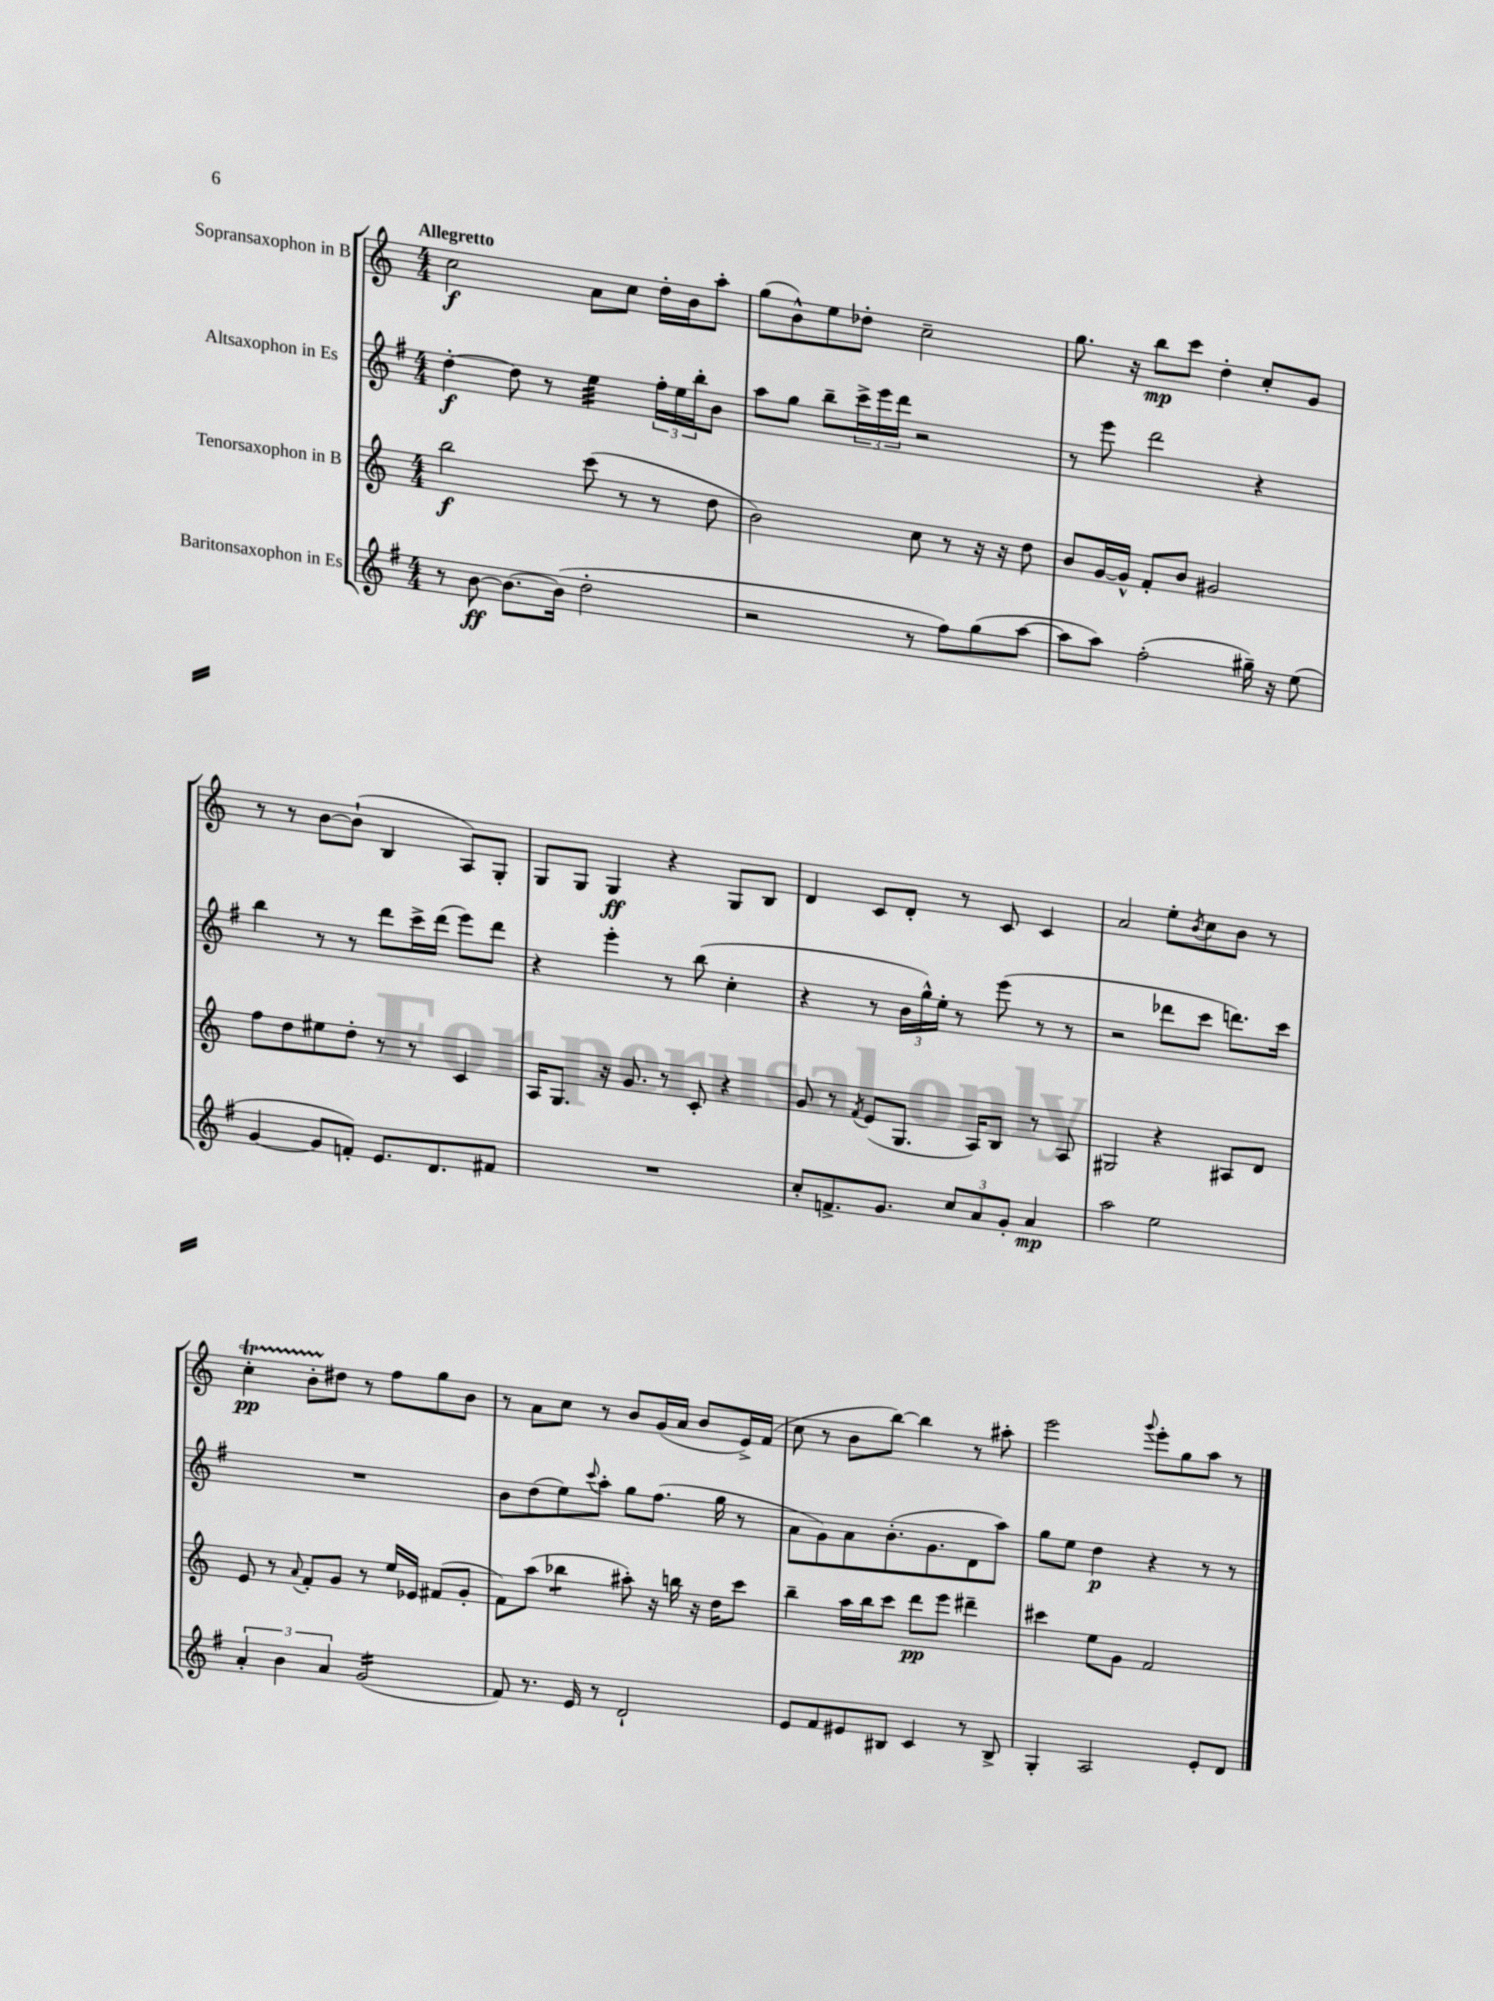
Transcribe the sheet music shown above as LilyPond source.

<<
\new StaffGroup <<
\new Staff = "s0" \with { instrumentName = "Sopransaxophon in B" } {
    \clef treble \key c \major \numericTimeSignature \time 4/4 \tempo "Allegretto"
    c''2\f a'8 c''8 d''16-. b'16 a''8-. |
    g''8( b'8-^) e''8 des''8-. c''2-- |
    g''8. r16 b''8\mp c'''8 d''4-. c''8-. g'8 |
    r8 r8 b'8~ b'8-!( b4 a8) g8-. |
    g8 g8 g4\ff r4 g8 b8 |
    d'4 c'8 d'8-. r8 c'8 c'4 |
    a'2 e''8-. \acciaccatura { b'8 } c''8 b'8 r8 |
    c''4-.\startTrillSpan\pp b'8-. dis''8\stopTrillSpan r8 f''8 g''8 b'8 |
    r8 a'8 c''8 r8 b'8 g'16( a'16 b'8 e'16->) f'16( |
    c''8 r8 b'8 b''8~) b''4 r8 ais''8-. |
    e'''2 \appoggiatura { g'''8 } e'''8-. g''8 a''8 r8 \bar "|." |
}
\new Staff = "s1" \with { instrumentName = "Altsaxophon in Es" } {
    \clef treble \key g \major \numericTimeSignature \time 4/4
    d''4~-.\f d''8 r8 e''4:32 \tuplet 3/2 { fis''16-. e''16 b''16-. } b'8 |
    a''8 g''8 b''8-- \tuplet 3/2 { c'''16-> e'''16 d'''16 } r2 |
    r8 e'''8 d'''2 r4 |
    b''4 r8 r8 d'''8 c'''16-> d'''16( e'''8) d'''8 |
    r4 e'''4-. r8 b''8( c''4-. |
    r4 r8 \tuplet 3/2 { b'16 g''16-^) e''16-. } r8 e'''8( r8 r8 |
    r2 des'''8 c'''8 d'''8.) c'''16 |
    R1 |
    b'8 d''8( e''8) \appoggiatura { c'''8 } a''8-. g''8 fis''8.( g''16 r8 |
    a'8 g'8) a'8 b'8.-.( g'8. d'8 a''8) |
    g''8 e''8 d''4\p r4 r8 r8 \bar "|." |
}
\new Staff = "s2" \with { instrumentName = "Tenorsaxophon in B" } {
    \clef treble \key c \major \numericTimeSignature \time 4/4
    b''2\f c'''8( r8 r8 d''8 |
    b'2) c''8 r8 r16 r16 d''8 |
    b'8 g'16~ g'16-^ f'8-. b'8 gis'2 |
    f''8 d''8 eis''8 d''8-. r8 r8 c'4 |
    a16 g8. r16 g'8. r8 c'8-. r4 |
    g'8 r8 \acciaccatura { f'8 } e'8( g8. a16) b8 r8 a8 |
    gis2 r4 ais8 d'8 |
    e'8 r8 \appoggiatura { a'8 } f'8-. g'8 r8 e''16 ees'16 fis'8( g'8-. |
    f'8) a''8( bes''4:8 ais''8-.) r16 b''16 r16 d''16 c'''8 |
    b''4-- a''16 b''16 c'''8 d'''8\pp e'''8 dis'''4-- |
    cis'''4 e''8 g'8 f'2 \bar "|." |
}
\new Staff = "s3" \with { instrumentName = "Baritonsaxophon in Es" } {
    \clef treble \key g \major \numericTimeSignature \time 4/4
    r8 b'8~\ff b'8.~ b'16( d''2-. |
    r2 r8 fis''8) g''8( a''8~ |
    a''8 a''8) fis''2-.( gis''16--) r16 e''8( |
    g'4~ g'8 f'8-.) e'8. d'8. fis'8 |
    R1 |
    c''8-. f'8.-> g'8. \tuplet 3/2 { c''8 a'8 g'8-. } a'4\mp |
    a''2 e''2 |
    \tuplet 3/2 { a'4-. b'4 a'4 } g'2:16( |
    fis'8) r8. e'16 r8 d'2-! |
    e'8 fis'8 eis'8 bis8 c'4 r8 bis8-> |
    g4-. a2 e'8-. d'8 \bar "|." |
}
>>
>>
\layout { \context { \Score \remove "Bar_number_engraver" } }
